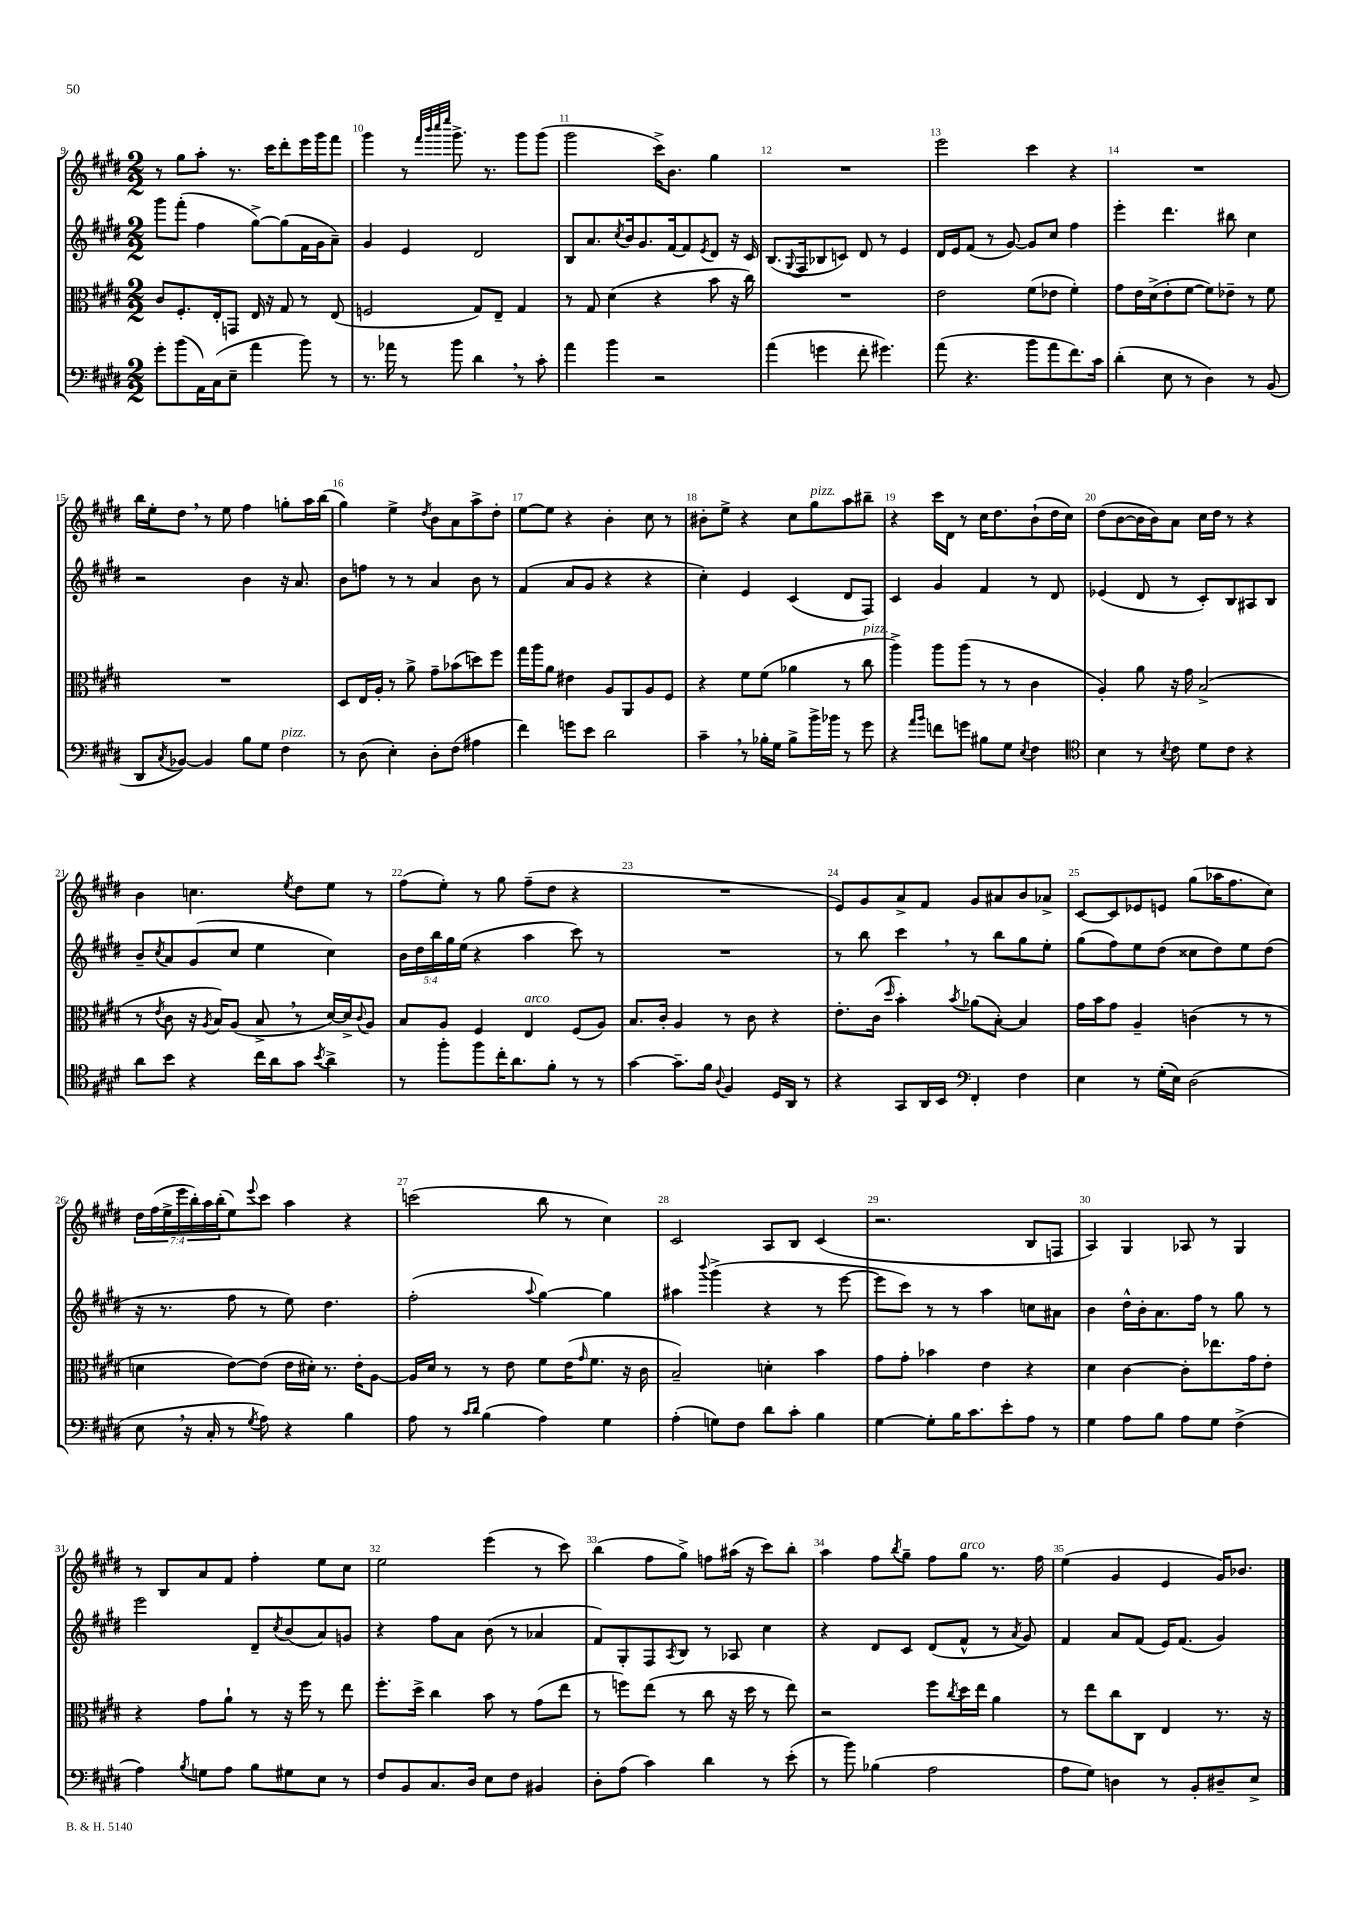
<<
\new StaffGroup <<
\new Staff = "s0" {
    \clef treble \key e \major \numericTimeSignature \time 2/2 \override Staff.TupletNumber.text = #tuplet-number::calc-fraction-text
    r8 gis''8 a''8-. r8. cis'''16 dis'''8-. e'''16 gis'''16 fis'''8 |
    gis'''4 r8 \grace { fis'''32 b'''32 cis''''32 e''''32 } gis'''8.-> r8. gis'''8 gis'''8( |
    gis'''2 cis'''16->) b'8. gis''4 |
    R1 |
    e'''2 cis'''4 r4 |
    R1 |
    b''16 e''16-. dis''8 \breathe r8 e''8 fis''4 g''8-. a''16 b''16( |
    gis''4) e''4-> \acciaccatura { dis''8 } b'8 a'8 a''8-> dis''8-. |
    e''8~ e''8 r4 b'4-. cis''8 r8 |
    bis'8-. e''8-> r4 cis''8 gis''8^\markup { \italic "pizz." } a''8 bis''8-- |
    r4 cis'''16 dis'16 r8 cis''16 dis''8. b'8-!( dis''16 cis''16) |
    dis''8( b'8~ b'16 b'16) a'8 cis''16 dis''16 r8 r4 |
    b'4 c''4. \acciaccatura { e''8 } dis''8 e''8 r8 |
    fis''8( e''8-.) r8 gis''8 fis''8--( dis''8 r4 |
    R1 |
    e'8) gis'8 a'8-> fis'8 gis'8 ais'8 b'8 aes'8-> |
    cis'8~ cis'8 ees'8 e'8 gis''8( aes''16 fis''8. cis''8) |
    \tuplet 7/4 { dis''16 fis''16( e''16-> e'''16 b''16-.) a''16 b''16-.( } e''8) \appoggiatura { e'''8 } cis'''8 a''4 r4 |
    c'''2( b''8 r8 cis''4) |
    cis'2 a8 b8 cis'4( |
    r2. b8 f8 |
    a4) gis4 aes8 r8 gis4 |
    r8 b8 a'8 fis'8 fis''4-. e''8 cis''8 |
    e''2 e'''4( r8 cis'''8) |
    b''4( fis''8 gis''8->) f''8 ais''16( r16 cis'''8) b''8-. |
    a''4 fis''8 \acciaccatura { b''8 } gis''8-- fis''8 gis''8^\markup { \italic "arco" } r8. fis''16 |
    e''4( gis'4 e'4 gis'16) bes'8. \bar "|." |
}
\new Staff = "s1" {
    \clef treble \key e \major \numericTimeSignature \time 2/2 \override Staff.TupletNumber.text = #tuplet-number::calc-fraction-text
    gis'''8 fis'''8-.( fis''4 gis''8~->) gis''8( fis'16 gis'16 a'8--) |
    gis'4 e'4 dis'2 |
    b8 a'8. \acciaccatura { cis''8 } b'16 gis'8. fis'16~ fis'8 \acciaccatura { e'8 } dis'8 r16 cis'16 |
    b8.( \appoggiatura { gis8 } fis16 bes8 c'8) dis'8 r8 e'4 |
    dis'16 e'16 fis'8( r8 gis'8~) gis'8 cis''8 fis''4 |
    e'''4-. dis'''4. bis''8 cis''4 |
    r2 b'4 r16 a'8. |
    b'8 f''8 r8 r8 a'4 b'8 r8 |
    fis'4( a'8 gis'8 r4 r4 |
    cis''4-.) e'4 cis'4( dis'8 fis8) |
    cis'4 gis'4 fis'4 r8 dis'8 |
    ees'4( dis'8 r8 cis'8-.) b8 ais8 b8 |
    b'8-- \acciaccatura { cis''8 } a'8 gis'8( cis''8 e''4 cis''4) |
    \tuplet 5/4 { b'16 dis''16 b''16 gis''16 e''16( } r4 a''4 cis'''8) r8 |
    R1 |
    r8 b''8 cis'''4 \breathe r8 b''8 gis''8 e''8-. |
    gis''8( fis''8) e''8 dis''8( cisis''8 dis''8) e''8 dis''8( |
    r16 r8. fis''8 r8 e''8) dis''4. |
    fis''2-.( \appoggiatura { a''8 } gis''4~) gis''4 |
    ais''4 \appoggiatura { b'''8 } gis'''4->( r4 r8 e'''8~ |
    e'''8 cis'''8) r8 r8 a''4 c''8 ais'8 |
    b'4 dis''16-^ b'16-. a'8. fis''16 r8 gis''8 r8 |
    e'''2 dis'8-- \acciaccatura { cis''8 } b'8( a'8) g'8 |
    r4 fis''8 a'8 b'8( r8 aes'4 |
    fis'8) gis8-. fis8 \acciaccatura { a8 } b8 r8 aes8 cis''4 |
    r4 dis'8 cis'8 dis'8( fis'8-^ r8 \acciaccatura { a'8 } gis'8) |
    fis'4 a'8 fis'8( e'16) fis'8.( gis'4) \bar "|." |
}
\new Staff = "s2" {
    \clef alto \key e \major \numericTimeSignature \time 2/2
    cis'8 fis8.-. e16-. g,8 e16 r16 gis8 r8 e8( |
    f2 gis8) e8-- gis4 |
    r8 gis8 dis'4( r4 b'8 r16 cis''16) |
    R1 |
    e'2 fis'8( ees'8 fis'4-.) |
    gis'8 e'16 dis'16->( e'8-. fis'8~ fis'8) ees'8-- r8 fis'8 |
    R1 |
    dis8 e16 a16-. r8 a'8-> gis'8-- bes'8( d''8) fis''8 |
    gis''16 a''16 a'8 eis'4 a8 a,8 a8 fis8 |
    r4 fis'8 fis'8( aes'4 r8 cis''8^\markup { \italic "pizz." } |
    a''4->) a''8 a''8( r8 r8 cis'4 |
    a4-.) a'8 r16 gis'16 b2->( |
    r8 \acciaccatura { e'8 } cis'8 r16 \acciaccatura { a8 } b16) a8( b8-> \breathe r8 dis'16~) dis'16-> \appoggiatura { cis'8 } a8 |
    b8 a8 fis4 e4^\markup { \italic "arco" } fis8( a8) |
    b8. cis'16-. a4 r8 cis'8 r4 |
    e'8.-. cis'16( \grace { dis''16 } b'4-.) \acciaccatura { b'8 } aes'8( b8~-.) b4 |
    gis'16 b'16 gis'8 a4-- c'4( r8 r8 |
    d'4 e'8~) e'8( e'16 dis'16-.) r8. e'16-. a8~ |
    a16 dis'16 r8 r8 e'8 fis'8 e'16( \grace { gis'16 } fis'8. r16 cis'16 |
    b2--) d'4-. b'4 |
    gis'8 gis'8-. bes'4 e'4 r4 |
    dis'4 cis'4~ cis'8-. ees''8. gis'16 e'8-. |
    r4 gis'8 a'8-! r8 r16 fis''16 r8 e''8 |
    fis''8.-. dis''16-> cis''4 b'8 r8 gis'8( e''8 |
    r8 f''8) e''8( r8 cis''8 r16 dis''16 r8 e''8) |
    r2 fis''8 \acciaccatura { cis''8 } dis''16 e''16 a'4 |
    r8 e''8 cis''8 cis8 e4 r8. r16 \bar "|." |
}
\new Staff = "s3" {
    \clef bass \key e \major \numericTimeSignature \time 2/2
    gis'8-. b'8( a,16) cis16( e8-- a'4 b'8) r8 |
    r8. aes'16 r8 b'8 dis'4 \breathe r8 cis'8-. |
    a'4 b'4 r2 |
    a'4( g'4 fis'8-. gis'4.) |
    a'8( r4. b'8 a'8 fis'8.) cis'16 |
    dis'4-.( e8 r8 dis4) r8 b,8( |
    dis,8 \acciaccatura { cis8 } bes,8~) bes,4 b8 gis8 fis4^\markup { \italic "pizz." } |
    r8 dis8( e4-.) dis8-. fis8( ais4 |
    fis'4) g'8 e'8 dis'2 |
    cis'4-- \breathe r8 bes16-. gis16 bes8-> b'16-> bes'16 r8 gis'8 |
    r4 \grace { a'16 b'16 } f'8 g'8 bis8 gis8 \acciaccatura { e8 } fis4 |
    \clef tenor b4 r8 \acciaccatura { b8 } cis'8 dis'8 cis'8 r4 |
    a'8 b'8 r4 cis''16 a'16 gis'8 \acciaccatura { b'8 } a'4-> |
    r8 fis''8-. fis''8 cis''16-. a'8. fis'8-. r8 r8 |
    gis'4~ gis'8.-- fis'16 \appoggiatura { a8 } fis4 dis16 a,16 r8 |
    r4 gis,8 a,16 b,16 \clef bass fis,4-. fis4 |
    e4 r8 gis16-.( e16) dis2( |
    e8 \breathe r16 cis16-. r8 \acciaccatura { gis8 } a8) r4 b4 |
    a8 r8 \grace { cis'16 dis'16 } b4( a4) gis4 |
    a4-.( g8) fis8 dis'8 cis'8-. b4 |
    gis4~ gis8-. b16 cis'8. e'8-. a8 r8 |
    gis4 a8 b8 a8 gis8 fis4->( |
    a4) \acciaccatura { b8 } g8 a8 b8 gis8 e8 r8 |
    fis8 b,8 cis8. dis16 e8 fis8 bis,4 |
    dis8-. a8( cis'4) dis'4 r8 e'8-.( |
    r8 b'8) bes4( a2 |
    a8 gis8) d4 r8 b,8-. dis8-- e8-> \bar "|." |
}
>>
>>
\layout { \context { \Score currentBarNumber = #9 \override BarNumber.break-visibility = ##(#f #t #t) barNumberVisibility = #all-bar-numbers-visible } }
